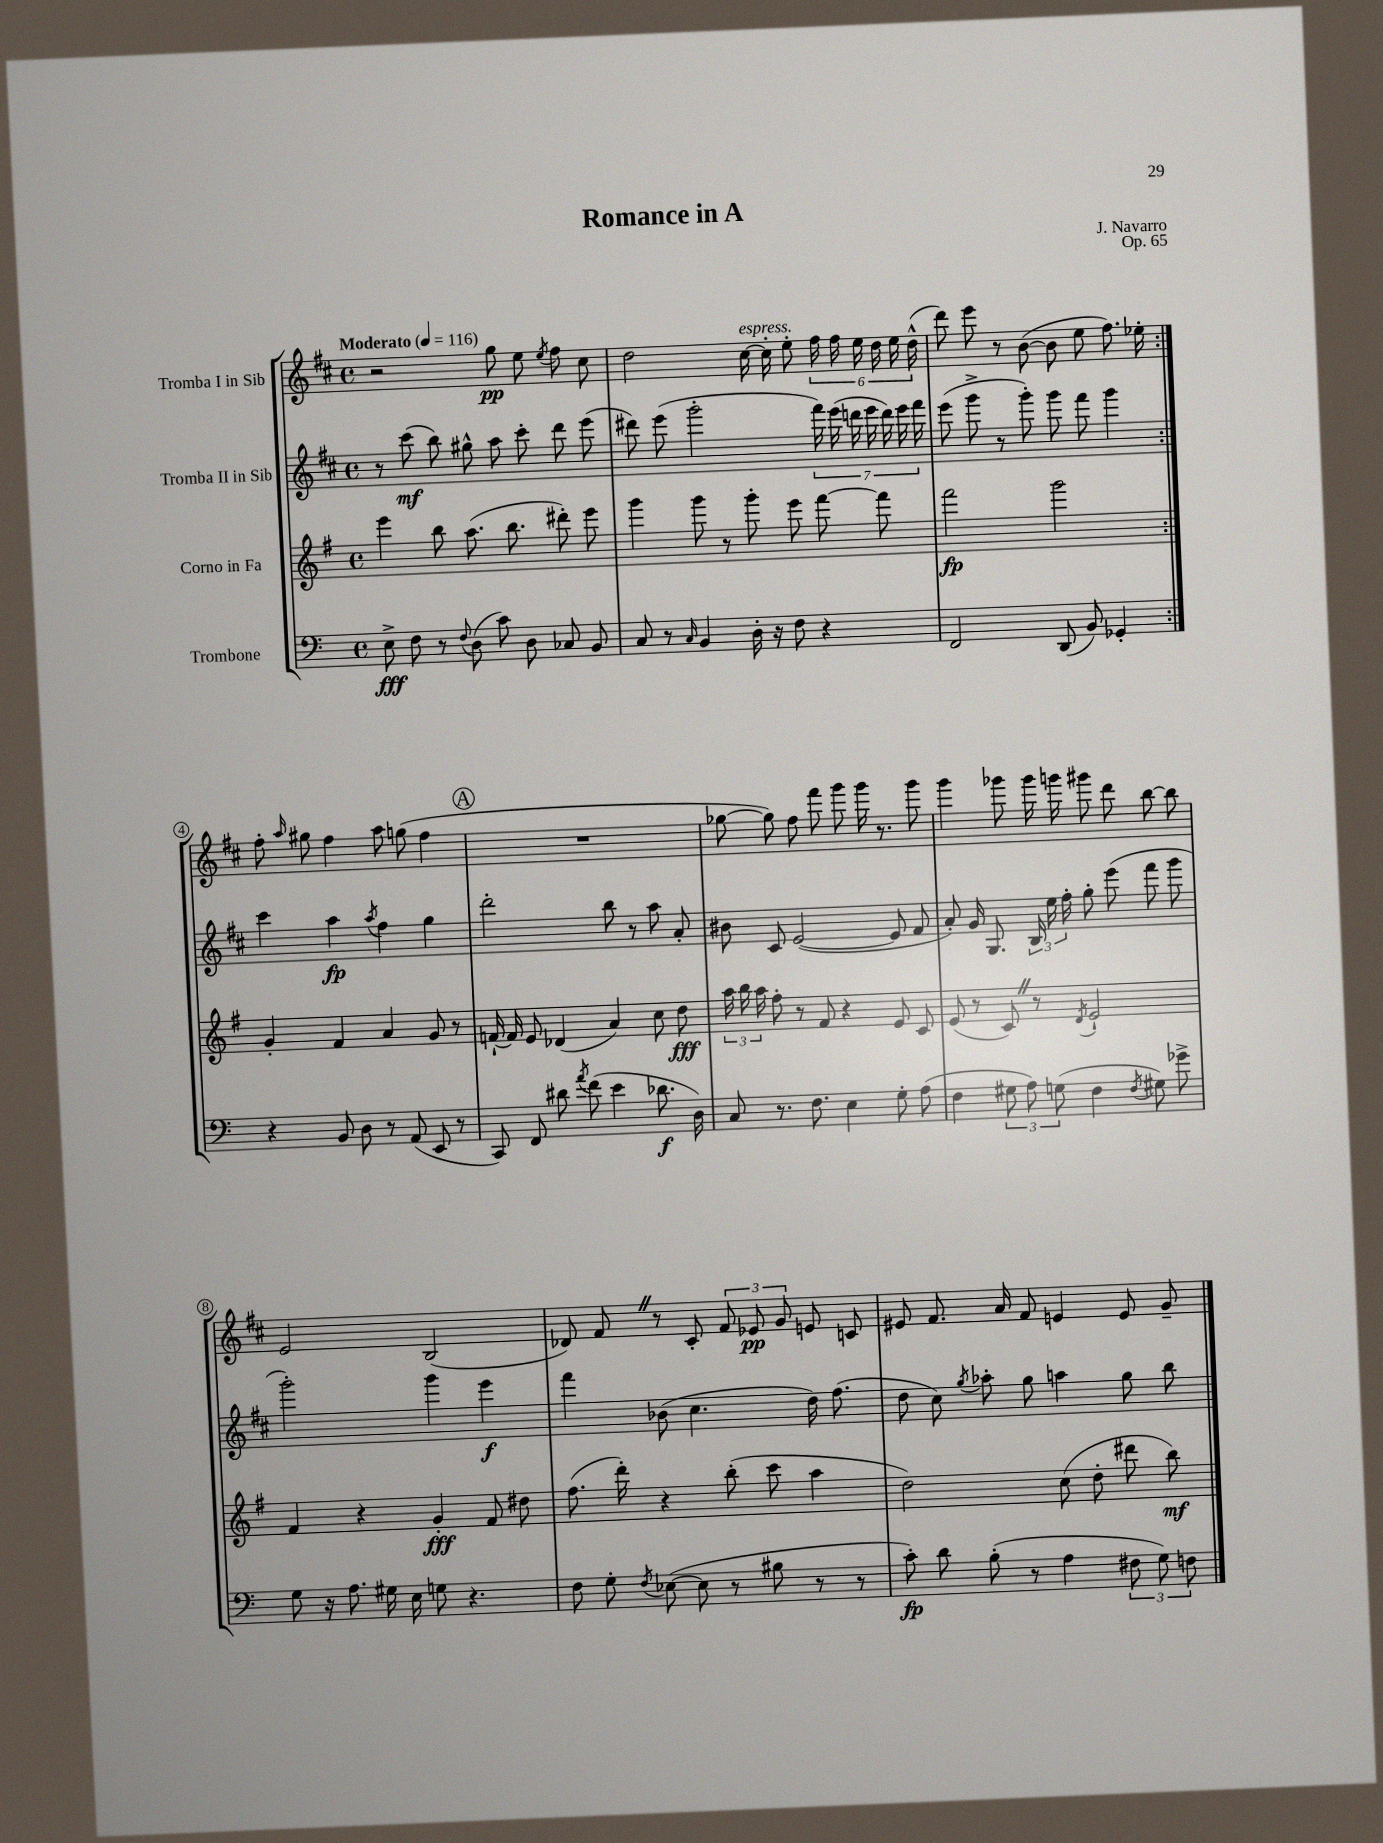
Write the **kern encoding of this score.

**kern	**kern	**kern	**kern
*staff4	*staff3	*staff2	*staff1
*clefF4	*clefG2	*clefG2	*clefG2
*k[]	*k[f#]	*k[f#c#]	*k[f#c#]
*M4/4	*M4/4	*M4/4	*M4/4
*met(c)	*met(c)	*met(c)	*met(c)
*MM116	*MM116	*MM116	*MM116
8E^	4eee	8r	2r
8F	.	(8ccc#	.
8r	8bb	8bb)	.
8qqF	.	.	.
(8D	(8.aa	8gg#^^	.
8c)	.	8aa	8gg
.	8.bb	.	.
8D	.	8ccc#'	8ee
.	.	.	8qee
8C-	8ddd#')	8ddd	8ff#
8BB	8eee	(8eee	8cc#
=	=	=	=
8C	4ggg	8ddd#)	2dd
8r	.	(8eee	.
16qqC	.	.	.
4BB	8ggg	2ggg'	.
.	8r	.	.
16D'	8ggg'	.	[16cc#
16r	.	.	16cc#']
8F	8eee	.	8ee'
4r	[8fff#	28fff#)	24ff#
.	.	(28eee	.
.	.	.	24ff#
.	.	28ddd	.
.	.	.	24ee
.	.	28eee	.
.	8fff#]	.	24dd
.	.	28ddd)	.
.	.	.	24ee
.	.	28eee	.
.	.	.	(24dd^^
.	.	28fff#	.
=	=	=	=
2FF	2fff#	(8eee	8ddd)
.	.	8ggg^	8eee
.	.	8r	8r
.	.	8ggg')	([8b
(8DD	2ggg	8ggg	8b]
8BB)	.	8fff#	8ee
4GG-'	.	4ggg	8.ff#)
.	.	.	16ee-'
=:|!	=:|!	=:|!	=:|!
4r	4g'	4ccc#	8ff#'
.	.	.	16qqaa
.	.	.	8gg#
8BB	4f#	4aa	4ff#
8D	.	.	.
.	.	8qaa	.
8r	4a	4ff#	8aa
(8AA	.	.	(8gg
8EE	8g	4gg	4ff#
8r	8r	.	.
=	=	=	=
8CC)	[16f`	2ddd'	1r
.	16f]	.	.
8FF	8e	.	.
8d#	(4d-	.	.
8qa	.	.	.
(8f	.	.	.
4e	4a)	8bb	.
.	.	8r	.
8.d-	8cc	8aa	.
.	8dd	8a'	.
16D)	.	.	.
=	=	=	=
8C	24aa	8b#	[8gg-
.	24bb	.	.
.	24aa	.	.
8.r	8ff#'	8c#	8gg-])
.	8r	([2e	8ff#
8.F	.	.	.
.	8f#	.	8fff#
4E	4r	.	8ggg
.	.	.	16ggg
.	.	.	8.r
8G'	8e	8e]	.
(8A	8c	8f#	8ggg
=	=	=	=
4F	(8e	8a')	4ggg
.	8r	16g	.
.	.	8.G	.
12G#	8c)	.	8ggg-
12A)	.	.	.
.	8r	24B	16ggg-
(12G	.	24ee	.
.	.	.	16ggg
.	.	24ff#'	.
.	8qd	.	.
4F	2e`	8gg'	8ggg#
.	.	(8eee	8ddd
8qF	.	.	.
8G#)	.	8fff#	[8bb
8g-^	.	8ggg	8bb]
=	=	=	=
8G	4f#	2ggg')	2e
16r	.	.	.
8.A	.	.	.
.	4r	.	.
16G#	.	.	.
16E	.	.	.
8G	4g'	4ggg	(2B
4.r	.	.	.
.	8f#	4eee	.
.	8dd#	.	.
=	=	=	=
8F	(8.ff#	4fff#	8d-)
8G'	.	.	8f#
.	16ddd')	.	.
8qF	.	.	.
([8E-	4r	(8b-	8r
8E-]	.	4.cc#	8c#'
8r	(8bb'	.	12f#
.	.	.	12e-
8B#	8ccc	.	.
.	.	.	12g
8r	4aa	16dd)	8e
.	.	(8.ff#	.
8r	.	.	8c
=	=	=	=
8c')	2dd)	8dd	8e#
8d	.	8cc#)	8.f#
.	.	8qgg	.
(8B'	.	8aa-'	.
.	.	.	16a
8r	.	8gg	8f#
4A	(8cc	4aa	4e
.	8dd'	.	.
12F#	8ddd#	8gg	8e
12G)	.	.	.
.	8bb)	8bb	8g~
12F	.	.	.
==	==	==	==
*-	*-	*-	*-
